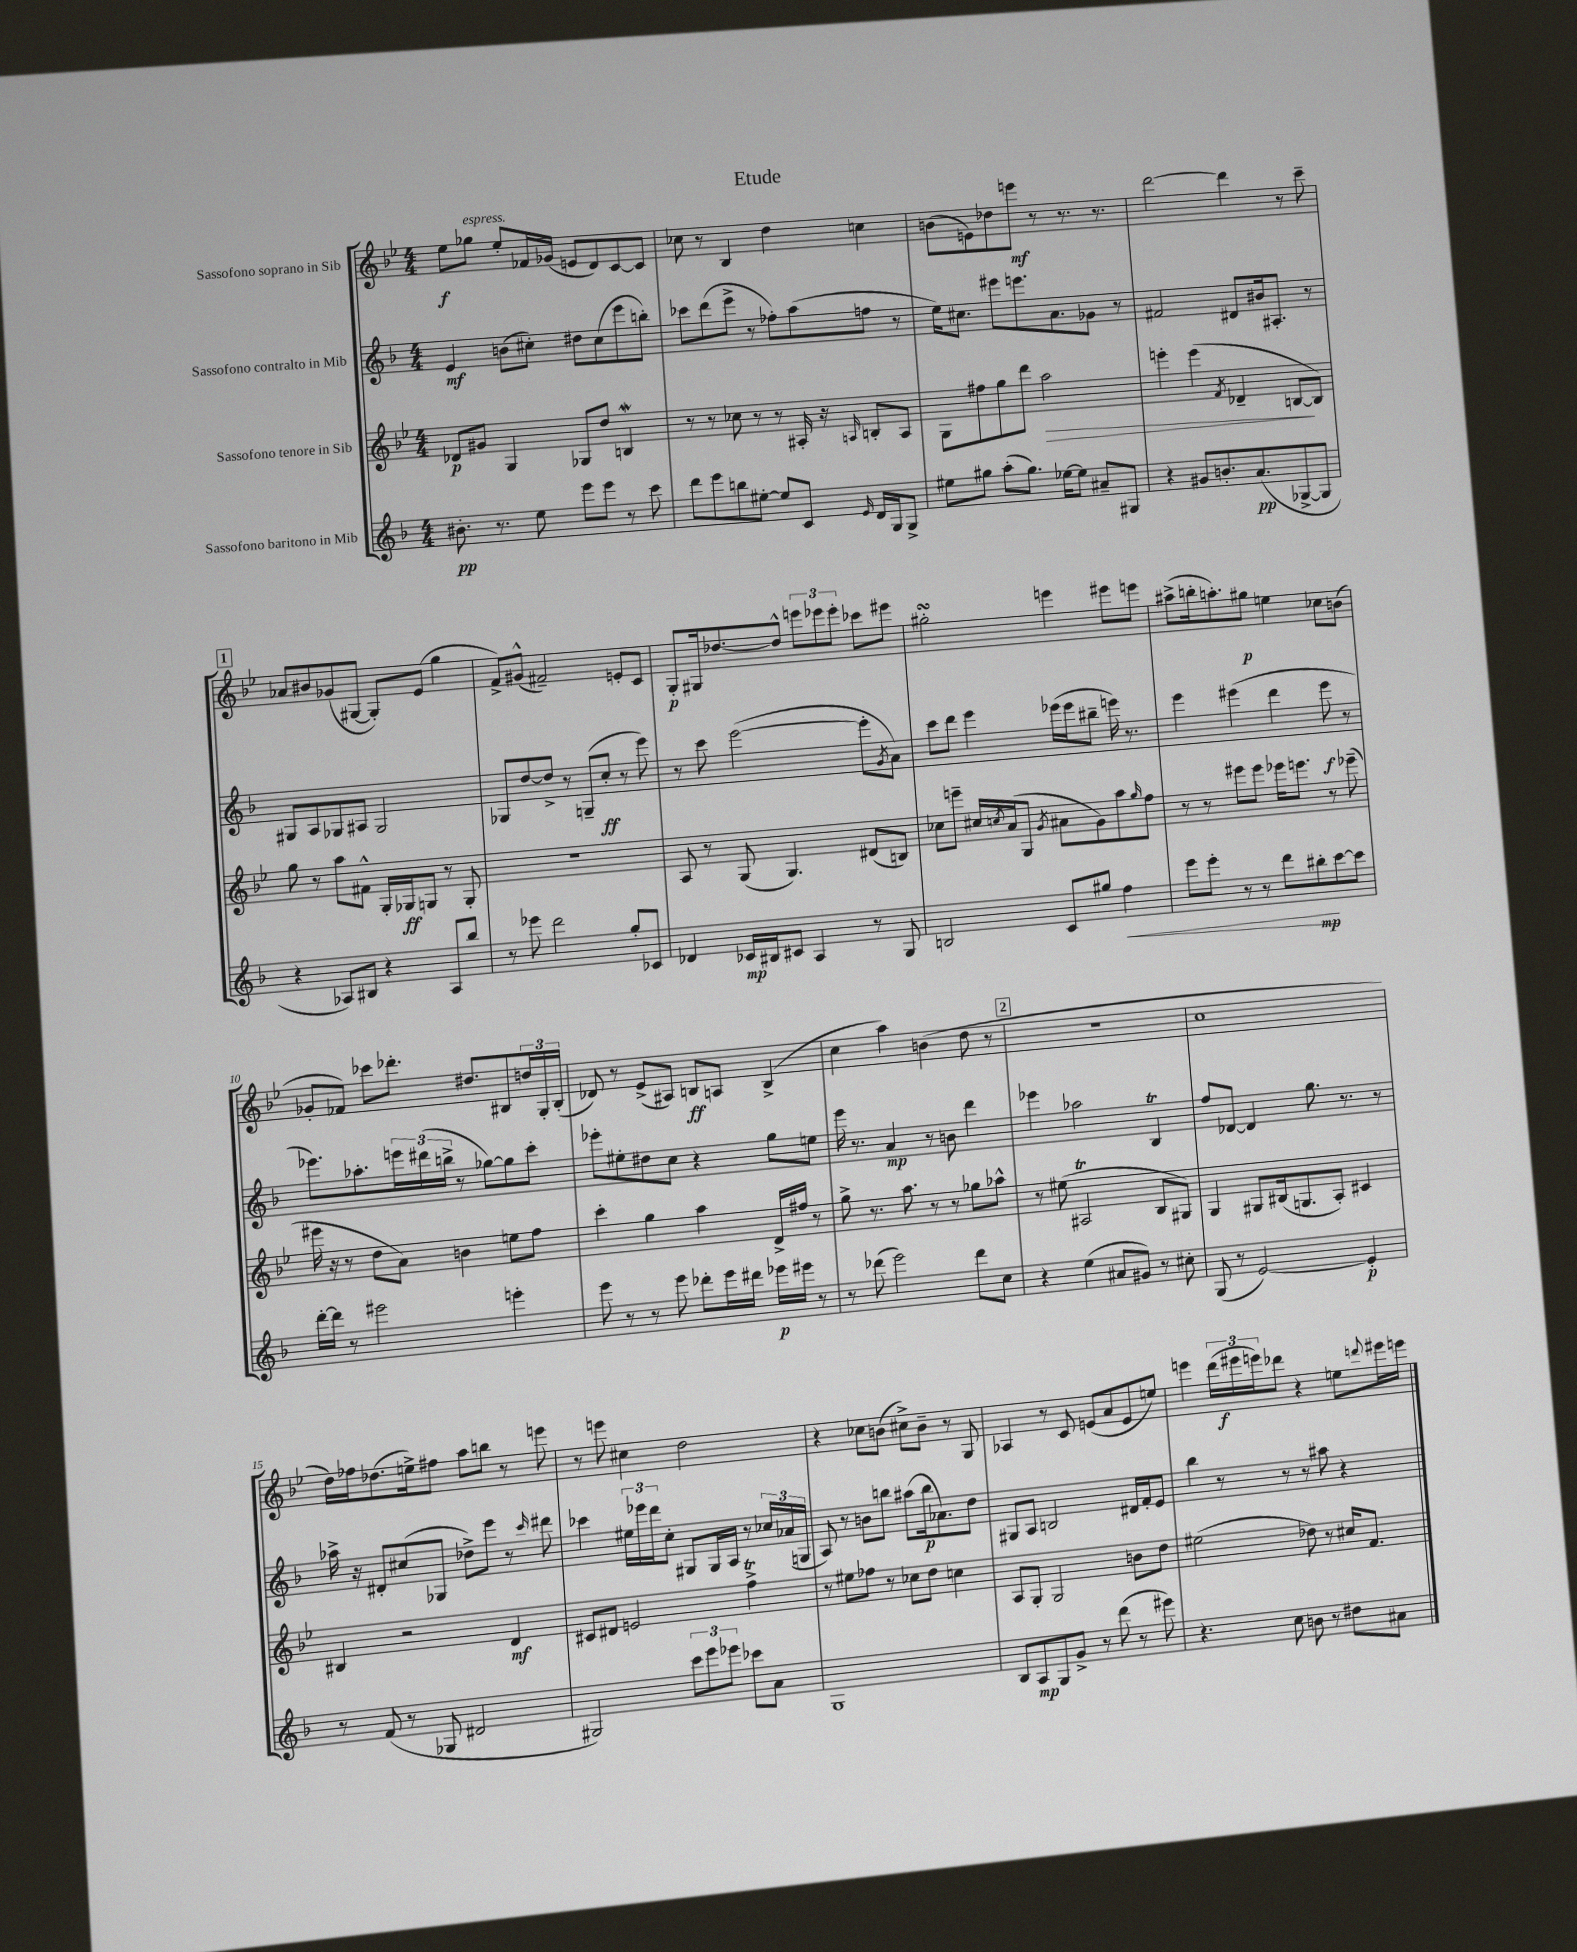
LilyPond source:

\header { title = "Etude" }
<<
\new StaffGroup <<
\new Staff = "s0" \with { instrumentName = "Sassofono soprano in Sib" } {
    \clef treble \key bes \major \numericTimeSignature \time 4/4
    ees''8\f ges''8^\markup { \italic "espress." } ees''8-. fes'16 ges'16( e'8 d'8) c'8~ c'8 |
    ces''8 r8 bes4 d''4 c''4 |
    b'8( e'8) des''8 e'''8\mf r8 r8. r8. |
    d'''2~ d'''4 r8 c'''8-- |
    \mark \markup { \box "1" } aes'8 bis'8 ges'8( gis8~ gis8-.) ees'8( g''4 |
    f'8->) gis'8-^( fis'2--) e'8-. c'8 |
    g8-.\p gis16 des''8.~ des''8-^ \tuplet 3/2 { e'''8 ees'''8 ees'''8-. } ces'''8 eis'''8 |
    gis''2-.\turn e'''4 eis'''8 e'''8 |
    ais''8->( b''16-. a''8.-.) gis''8\p e''4 ces''8 b'8( |
    ges'8-. fes'8) ces'''8 des'''8.-. dis''8. bis8 \tuplet 3/2 { d''16 g16-. bis16-.( } |
    des'8) r8 ees'8->( ais8) b8\ff a8 b4->( |
    c''4 a''4) b'4( d''8 r8 |
    \mark \markup { \box "2" } R1 |
    c''1 |
    d''16) fes''16 des''8.( e''16->) fis''8 a''8 b''8 r8 e'''8 |
    r8 e'''8 cis''4 d''2 |
    r4 ces''8 b'8( cis''8->) b'8-- r8 g8 |
    aes4 r8 c'8 e'8( a'8 e'8 e''8) |
    e'''4 \tuplet 3/2 { d'''16( eis'''16\f e'''16) } des'''8 r4 e''8 \appoggiatura { d'''8 } eis'''16 e'''16 \bar "|." |
}
\new Staff = "s1" \with { instrumentName = "Sassofono contralto in Mib" } {
    \clef treble \key f \major \numericTimeSignature \time 4/4
    e'4\mf b'8( cis''8-.) dis''8 cis''8( e'''8 b''8-.) |
    ces'''8 d'''8( e'''8-> r8 fes''8-.) a''8( f''8 r8 |
    e''16) cis''8. eis'''8 e'''8. a'8. ges'8 r8 |
    fis'2 dis'8 bis'16 ais8.-. r8 |
    \mark \markup { \box "1" } gis8 a8 ges8 ais8 ges2 |
    ges8 d''8~ d''8-> r8 g8--( c''8-.\ff r8 e'''8) |
    r8 c'''8 e'''2~( e'''8-. \acciaccatura { g'8 } a'8) |
    c'''8 d'''8 e'''4 ees'''16( ees'''16 bis''8-- e'''16) r8. |
    e'''4 eis'''4( d'''4 eis'''8\f r8 |
    ees'''8.) aes''8.-. \tuplet 3/2 { e'''16 dis'''16( b''16-> } r8 ges''8~) ges''8 c'''8-. |
    ees'''8-. eis''8-. dis''8 c''8 r4 g''8 e''8 |
    e'''16 r8. a'4\mp r8 b'8 d'''4 |
    \mark \markup { \box "2" } ees'''4 aes''2 bes4\trill |
    f''8 des'8~ des'4 g''8. r8. r8 |
    aes''16-> r16 dis'8-. cis''8( ges8 des''8->) e'''8 r8 \grace { c'''16 } dis'''8 |
    ces'''4 \tuplet 3/2 { eis''16 ees'''16 d'''16 } c''8-. gis8 gis16 a16 r8 \tuplet 3/2 { ces''16 aes'16( g16 } |
    a8) r8 b'8 b''8 ais''8( b''16\p aes'8.) d''8 |
    gis8 a8 b2 dis'16 f'16-. e'8 |
    bes''4 r8 r8 r8 ais''8 r4 \bar "|." |
}
\new Staff = "s2" \with { instrumentName = "Sassofono tenore in Sib" } {
    \clef treble \key bes \major \numericTimeSignature \time 4/4
    des'8\p gis'8 g4 ges8 d''8 b4\mordent |
    r8 r8 ces''8 r8 r8 ais16-. r16 \grace { a16 } b8-. a8 |
    g8 fis''8 g''8 d'''8 a''2\> |
    e'''4-. e'''4( \acciaccatura { f'8 } des'4-- b8~\! b8) |
    \mark \markup { \box "1" } g''8 r8 a''8 fis'8-^ g16-. ges16\ff g8 r8 g8-. |
    R1 |
    a8 r8 g8( g4.) dis'8( b8) |
    ces''8 e'''8-- cis''16 \acciaccatura { c''8 } a'16( g8 \acciaccatura { g'8 } ais'8 g'8) a''8 \grace { g''16 } f''8 |
    r8 r8 eis'''8 eis'''8 ees'''16 e'''8. r8 ees'''8--( |
    eis'''16 r16 r8 d''8 a'8) b'4 e''8 f''8 |
    c'''4-. g''4 a''4 d'16-> fis''16 r8 |
    g''8-> r8. a''8. r8 r8 ges''8 aes''8-^ |
    \mark \markup { \box "2" } r8 eis''8( ais2\trill bes8 gis8) |
    g4 gis8 bis16( g8. a8-.) cis'4 |
    bis4 r2 d'4\mf |
    cis'8 dis'8 e'2 f''4->\trill |
    r8 eis''8 fes''8 r8 ces''8 d''8 c''4 |
    a8 g8-. g2 b'8 d''8 |
    eis''2( des''8) r8 cis''16 f'8. \bar "|." |
}
\new Staff = "s3" \with { instrumentName = "Sassofono baritono in Mib" } {
    \clef treble \key f \major \numericTimeSignature \time 4/4
    bis'8.-.\pp r8. e''8 e'''8 e'''8 r8 c'''8 |
    d'''8 e'''8 b''8 eis''8~-. eis''8 c'8 \grace { e'16 } d'16 g16 g8-> |
    eis''8 gis''8 a''8-.( gis''8.) ees''16~ ees''8 ais'8-- gis8 |
    r4 gis'8 b'8.-. a'8.\pp( ges8~-> ges8 |
    \mark \markup { \box "1" } r4 aes8) bis8 r4 aes8 bes''8 |
    r8 ees'''8 d'''2 g''8-. ces'8 |
    des'4 ces'16\mp bis16 cis'8 a4 r8 g8 |
    b2 c'8 gis''8 f''4\< |
    e'''8 e'''8-. r8 r8 d'''8 bis''8-.\mp\! c'''8~ c'''8 |
    d'''16~-. d'''16 r8 eis'''2 e'''4-. |
    e'''8 r8 r8 e'''8 des'''8-. e'''16 dis'''16 ees'''16\p eis'''16 r8 |
    r8 des'''8( e'''2) des'''8 c''8 |
    \mark \markup { \box "2" } r4 e''4( ais'8 gis'8) r8 cis''8-. |
    g8( r8 e'2~) e'4-.\p |
    r8 f'8( r8 ges8 dis'2 |
    gis2) \tuplet 3/2 { c'''8 e'''8 ees'''8 } ces'''8 a'8 |
    g1 |
    bes8 a8\mp g8 g'8-> r8 d'''8( r8 eis'''8) |
    r4. c''8 b'8 r8 dis''8 ais'8 \bar "|." |
}
>>
>>
